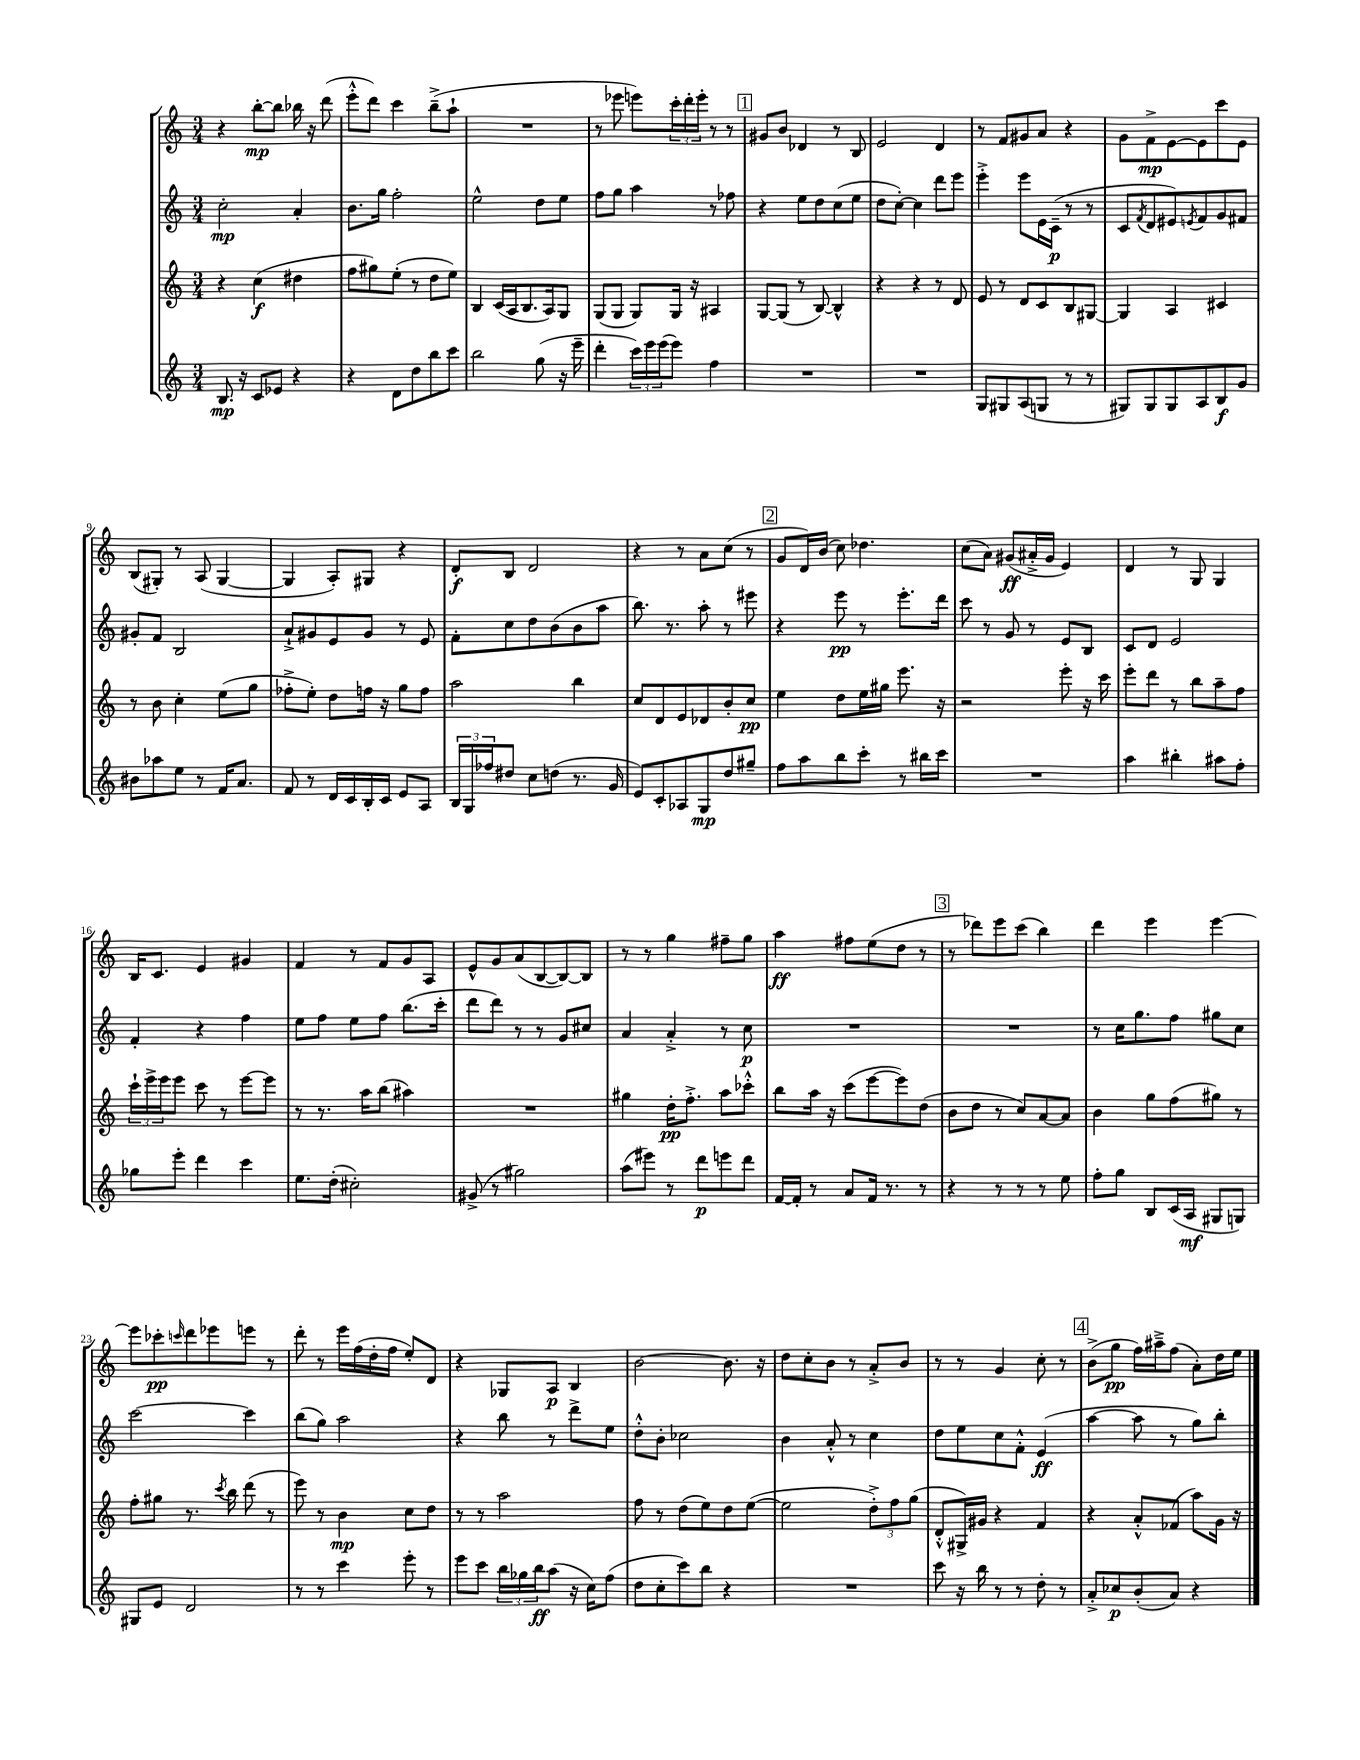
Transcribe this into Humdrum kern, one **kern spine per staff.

**kern	**kern	**kern	**kern
*staff4	*staff3	*staff2	*staff1
*clefG2	*clefG2	*clefG2	*clefG2
*k[]	*k[]	*k[]	*k[]
*M3/4	*M3/4	*M3/4	*M3/4
8.B	4r	2cc'	4r
16r	.	.	.
8c	(4cc	.	[8bb'
8e-	.	.	8bb]
4r	4dd#	4a'	16bb-
.	.	.	16r
.	.	.	(8ddd
=	=	=	=
4r	8ff	8.b	8eee'^^
.	8gg#)	.	8ddd)
.	.	16gg	.
8d	(8ee'	2ff'	4ccc
8dd	8r	.	.
8bb	8dd	.	(8bb~^
8ccc	8ee)	.	8aa`
=	=	=	=
2bb	4B	2ee^^	2.r
.	(16c	.	.
.	16A	.	.
.	8.B	.	.
(8gg	.	8dd	.
.	16A)	.	.
16r	8G	8ee	.
16eee~	.	.	.
=	=	=	=
4ddd'	(8G	8ff	8r
.	8G	8gg	8eee-
24ccc)	8G)	4aa	8eee)
24eee	.	.	.
(24eee	.	.	.
8eee)	16G	.	24ccc'
.	.	.	24ddd'
.	16r	.	.
.	.	.	24eee'
4ff	4A#	8r	8r
.	.	8ff-	8r
=	=	=	=
2.r	[8G	4r	8g#
.	(8G]	.	8b
.	8r	8ee	4d-
.	[8B)	8dd	.
.	4B^^]	(8cc	8r
.	.	8ee	8B
=	=	=	=
2.r	4r	8dd	2e
.	.	[8cc')	.
.	4r	4cc]	.
.	8r	8ddd	4d
.	8d	8eee	.
=	=	=	=
8G	8e	4eee'^	8r
8G#	8r	.	8f
(8A	8d	8eee	8g#
8G	8c	16e	8a
.	.	(16c~	.
8r	8B	8r	4r
8r	[8G#	8r	.
=	=	=	=
8G#)	4G#]	8c	8g
.	.	8qf	.
8G#	.	8d	8f^
8G#	4A	8e#)	[8e
.	.	8qe	.
8A	.	8f	8e]
8B	4c#	8g	8ccc
8g	.	8f#	8e
=	=	=	=
8b#	8r	8g#'	(8B
8aa-	8b	8f	8G#')
8ee	4cc'	2B	8r
8r	.	.	(8A
16f	(8ee	.	[4G#
8.a	.	.	.
.	8gg	.	.
=	=	=	=
8f	8ff-'^	8a`^	4G#]
8r	8ee')	8g#	.
16d	8dd	8e	8A')
16c	.	.	.
16B'	16ff	8g#	8G#
16c	16r	.	.
8e	8gg	8r	4r
8A	8ff	8e	.
=	=	=	=
24B	2aa	8f'	8d'
24G	.	.	.
24ff-	.	.	.
8dd#	.	8cc	8B
8cc	.	8dd	2d
(8dd	.	(8b	.
8.r	4bb	8b	.
.	.	8aa	.
16g	.	.	.
=	=	=	=
8e)	8cc	8.bb)	4r
8c'	8d	.	.
.	.	8.r	.
8A-	8e	.	8r
8G	8d-	8aa'	8a
8dd	8b'	8r	(8cc
8gg#~	8cc	8eee#	8r
=	=	=	=
8ff	4ee	4r	8g
8aa	.	.	16d)
.	.	.	(16b
8bb	8dd	8eee	8cc)
8ccc'	16ee	8r	4.dd-
.	16gg#	.	.
8r	8.eee	8.eee'	.
16bb#	.	.	.
16ccc	16r	16ddd	.
=	=	=	=
2.r	2r	8ccc	(8cc
.	.	8r	8a)
.	.	8g	(8g#
.	.	8r	16a#'^
.	.	.	16g#
.	8eee'	8e	4e)
.	16r	8B	.
.	16ccc	.	.
=	=	=	=
4aa	8eee'	8c	4d
.	8ddd	8d	.
4bb#'	8r	2e	8r
.	8bb	.	8G
8aa#	8aa~	.	4G
8ff'	8ff	.	.
=	=	=	=
8gg-	24ccc`	4f'	16B
.	24eee^	.	.
.	.	.	8.c
.	24eee	.	.
8eee'	8eee	.	.
4ddd	8ccc	4r	4e
.	8r	.	.
4ccc	[8eee	4ff	4g#
.	8eee]	.	.
=	=	=	=
8.ee	8r	8ee	4f
.	8.r	8ff	.
(16dd'	.	.	.
2cc#')	.	8ee	8r
.	16aa	.	.
.	(8bb	8ff	8f
.	4aa#)	(8.bb	8g
.	.	.	8A
.	.	16ccc'	.
=	=	=	=
(8g#^	2.r	8ddd	8e^^
8r	.	8ddd)	8g
2gg#)	.	8r	(8a
.	.	8r	[8B
.	.	8g	8B_)
.	.	8cc#	8B]
=	=	=	=
(8aa	4gg#	4a	8r
8eee#)	.	.	8r
8r	16dd'	4a'^	4gg
.	8.ff'^	.	.
8ddd	.	.	.
8eee	8aa	8r	8ff#~
8ddd	8ccc-'^^	8cc	8gg
=	=	=	=
[16f	8bb	2.r	4aa
16f']	.	.	.
8r	16aa	.	.
.	16r	.	.
8a	(8ccc	.	8ff#
16f	[8eee	.	(8ee
8.r	.	.	.
.	8eee])	.	8dd
8r	(8dd	.	8r
=	=	=	=
4r	8b	2.r	8r
.	8dd	.	8ddd-)
8r	8r	.	8eee
8r	8cc)	.	(8ccc
8r	[8a	.	4bb)
8ee	8a]	.	.
=	=	=	=
8ff'	4b	8r	4ddd
8gg	.	16cc	.
.	.	8.gg	.
8B	8gg	.	4eee
(16c	(8ff	8ff	.
16A	.	.	.
8G#	8gg#)	8gg#	[4eee
8G)	8r	8cc	.
=	=	=	=
8G#	8ff'	[2ccc	8eee]
8e	8gg#	.	8ccc-'
.	.	.	16qqccc
2d	8.r	.	8ddd
.	.	.	8eee-
.	8qccc	.	.
.	16bb	.	.
.	(8ddd	4ccc]	8eee
.	8r	.	8r
=	=	=	=
8r	8eee)	(8bb	8ddd'
8r	8r	8gg)	8r
4ccc	4b	2aa	16eee
.	.	.	(16ff
.	.	.	16dd'
.	.	.	16ff
8eee'	8cc	.	8ee')
8r	8dd	.	8d
=	=	=	=
8eee	8r	4r	4r
8ccc	8r	.	.
24bb	2aa	8bb	8G-
24gg-	.	.	.
24bb	.	.	.
(8aa	.	8r	8A
16r	.	8ddd^	4B
16cc)	.	.	.
(8ff	.	8ee	.
=	=	=	=
8dd	8ff	8dd'^^	[2b
8cc'	8r	8b'	.
8ccc)	(8dd	2cc-	.
8bb	8ee)	.	.
4r	8dd	.	8.b]
.	([8ee	.	.
.	.	.	16r
=	=	=	=
2.r	2ee]	4b	8dd
.	.	.	8cc'
.	.	8a'^^	8b
.	.	8r	8r
.	12dd'^)	4cc	8a'^
.	12ff	.	.
.	.	.	8b
.	(12gg	.	.
=	=	=	=
8ccc	8d'^^	8dd	8r
16r	16G#^)	8ee	8r
16bb	16g#	.	.
8r	4r	8cc	4g
8r	.	8f'^^	.
8dd'	4f	(4e	8cc'
8r	.	.	8r
=	=	=	=
8a'^	4r	[4aa	(8b^
8cc-	.	.	8gg
(8b'	8a'^^	8aa]	16ff)
.	.	.	16aa#~^
8a)	(8f-	8r	(8ff
4r	8aa)	8gg)	8a')
.	16g	8bb'	16dd
.	16r	.	16ee
==	==	==	==
*-	*-	*-	*-
